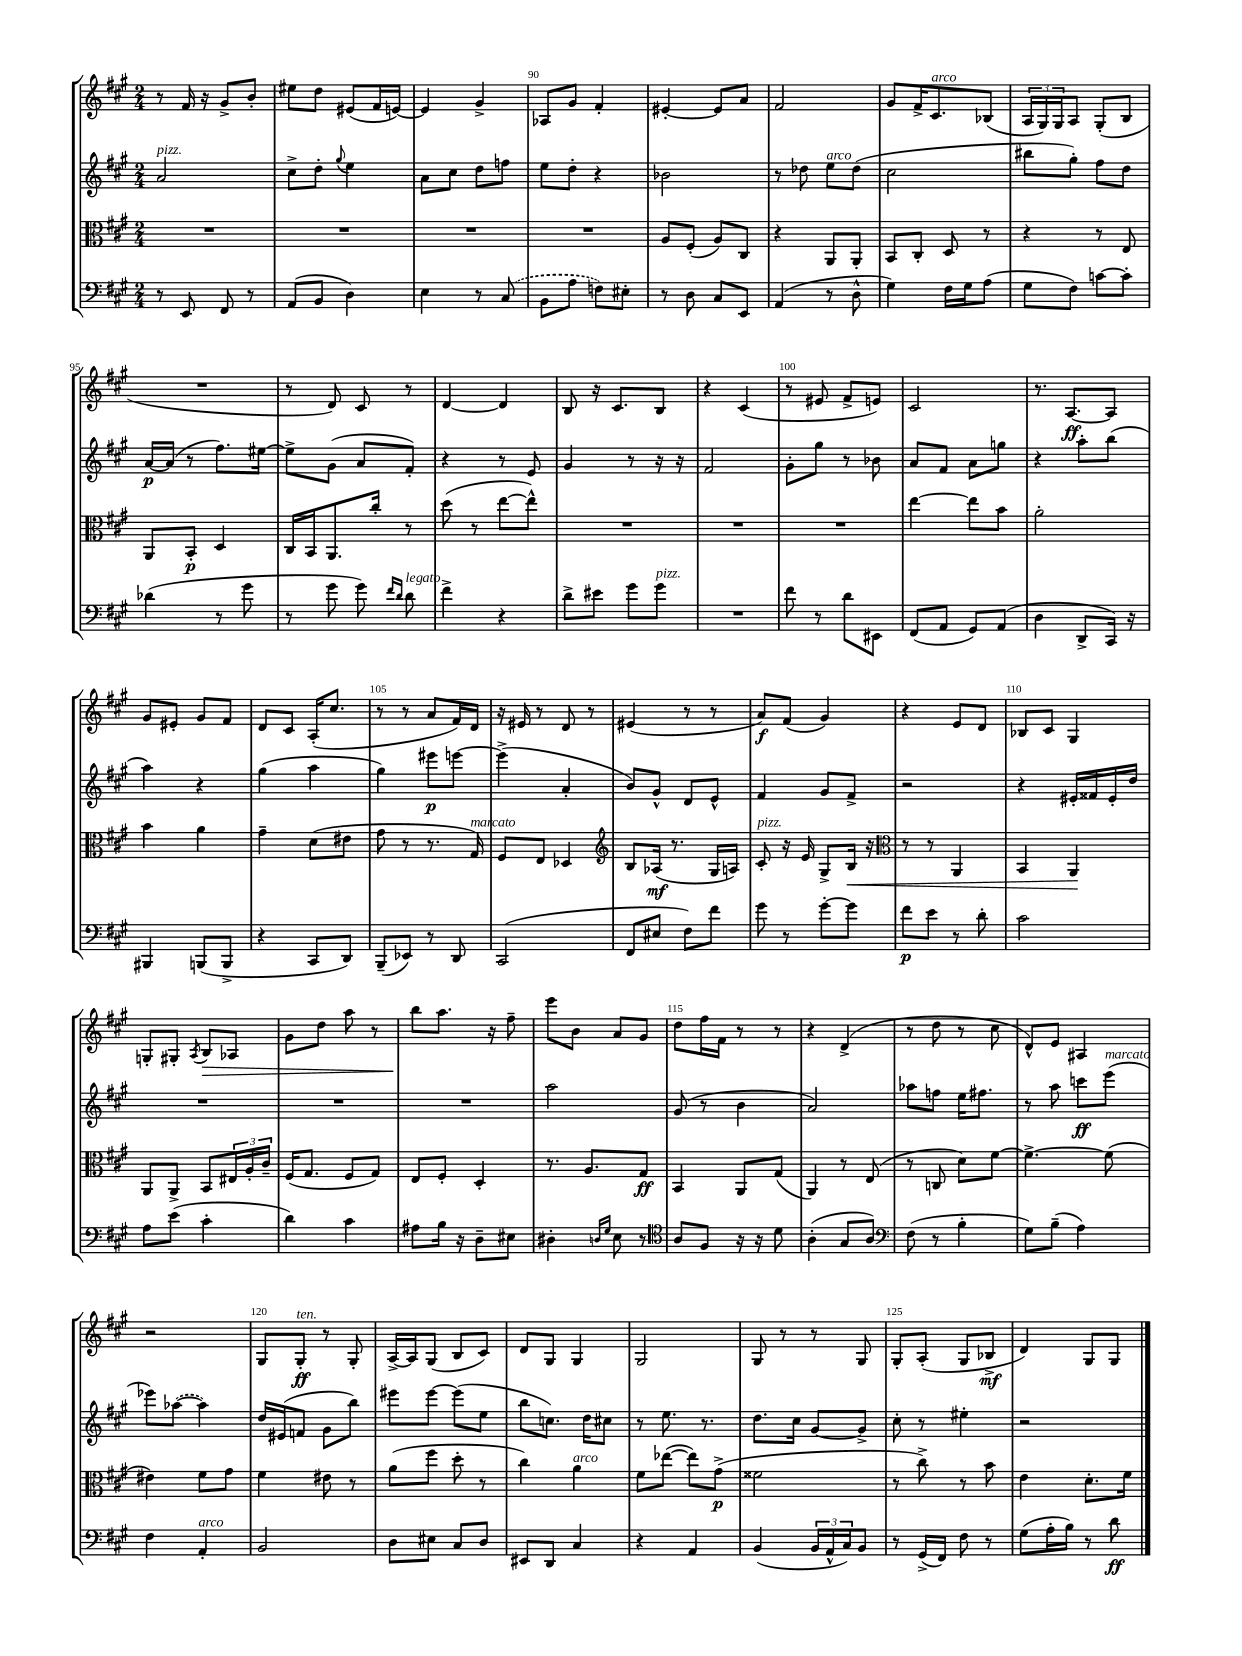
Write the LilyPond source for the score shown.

<<
\new StaffGroup <<
\new Staff = "s0" {
    \clef treble \key a \major \numericTimeSignature \time 2/4
    r8 fis'16 r16 gis'8-> b'8-. |
    eis''8 d''8 eis'8( fis'16 e'16~) |
    e'4 gis'4-> |
    aes8 gis'8 fis'4-. |
    eis'4~-. eis'8 a'8 |
    fis'2 |
    gis'8 fis'16-> cis'8.^\markup { \italic "arco" } bes8( |
    \tuplet 3/2 { a16 gis16) gis16 } a8 gis8-.( b8 |
    R2 |
    r8 d'8) cis'8 r8 |
    d'4~ d'4 |
    b8 r16 cis'8. b8 |
    r4 cis'4( |
    r8 eis'8 fis'8-> e'8) |
    cis'2 |
    r8. a8.~\ff a8 |
    gis'8 eis'8-. gis'8 fis'8 |
    d'8 cis'8 a16-.( cis''8. |
    r8 r8 a'8 fis'16) d'16 |
    r16 eis'16 r8 d'8 r8 |
    eis'4( r8 r8 |
    a'8\f) fis'8( gis'4) |
    r4 e'8 d'8 |
    bes8 cis'8 gis4 |
    g8-. gis8-. \acciaccatura { a8 } b8\> aes8 |
    gis'8 d''8 a''8 r8 |
    b''8\! a''8. r16 fis''8-- |
    e'''8 b'8 a'8 gis'8 |
    d''8 fis''16 fis'16 r8 r8 |
    r4 d'4->( |
    r8 d''8 r8 cis''8 |
    d'8-^) e'8 ais4 |
    r2 |
    gis8 gis8-.\ff^\markup { \italic "ten." } r8 gis8-. |
    a16~-> a16 gis8( b8 cis'8) |
    d'8 gis8 gis4 |
    gis2 |
    gis8 r8 r8 gis8 |
    gis8-. a8-.( gis8 bes8->\mf |
    d'4) gis8 gis8 \bar "|." |
}
\new Staff = "s1" {
    \clef treble \key a \major \numericTimeSignature \time 2/4
    a'2^\markup { \italic "pizz." } |
    cis''8-> d''8-. \appoggiatura { gis''8 } e''4 |
    a'8 cis''8 d''8 f''8 |
    e''8 d''8-. r4 |
    bes'2 |
    r8 des''8 e''8^\markup { \italic "arco" } des''8( |
    cis''2 |
    bis''8 gis''8-.) fis''8 d''8 |
    a'16~\p a'16( r8 fis''8.) eis''16~ |
    eis''8-> gis'8( a'8 fis'8-.) |
    r4 r8 e'8 |
    gis'4 r8 r16 r16 |
    fis'2 |
    gis'8-. gis''8 r8 bes'8 |
    a'8 fis'8 a'8 g''8 |
    r4 a''8-. b''8( |
    a''4) r4 |
    gis''4( a''4 |
    gis''4) eis'''8\p e'''8~ |
    e'''4->( a'4-. |
    b'8) gis'8-^ d'8 e'8-^ |
    fis'4 gis'8 fis'8-> |
    r2 |
    r4 eis'16-. fisis'16 eis'16-. d''16 |
    R2 |
    R2 |
    R2 |
    a''2 |
    gis'8( r8 b'4 |
    a'2) |
    aes''8 f''8 e''16 fis''8. |
    r8 a''8 c'''8\ff e'''8^\markup { \italic "marcato" }( |
    ees'''8) \once \slurDashed aes''8~( aes''4) |
    d''16 eis'16( f'8 gis'8 b''8) |
    eis'''8 eis'''8~ eis'''8( e''8 |
    b''8 c''8.) d''16 cis''8 |
    r8 e''8. r8. |
    d''8. cis''16 gis'8~ gis'8-> |
    cis''8-. r8 eis''4-. |
    r2 \bar "|." |
}
\new Staff = "s2" {
    \clef alto \key a \major \numericTimeSignature \time 2/4
    R2 |
    R2 |
    R2 |
    R2 |
    a8 fis8-.( a8) cis8 |
    r4 a,8 a,8-. |
    b,8 cis8-. d8 r8 |
    r4 r8 e8 |
    a,8 b,8-.\p d4 |
    cis16 b,16 a,8. cis''16-. r8 |
    d''8( r8 e''8~ e''8-^) |
    R2 |
    R2 |
    R2 |
    e''4~ e''8 b'8 |
    a'2-. |
    b'4 a'4 |
    gis'4-- d'8( eis'8 |
    gis'8 r8 r8. gis16^\markup { \italic "marcato" }) |
    fis8 e8 des4 |
    \clef treble b8 aes16\mf( r8. gis16 a16) |
    cis'8-.^\markup { \italic "pizz." } r16 e'16 gis8-> b16\< r16 |
    \clef alto r8 r8 a,4 |
    b,4 a,4\! |
    a,8 a,8-> b,8 \tuplet 3/2 { eis16 a16-. cis'16-- } |
    fis16( gis8. fis8 gis8) |
    e8 fis8-. d4-. |
    r8. a8. gis8\ff |
    b,4 a,8 gis8( |
    a,4) r8 e8( |
    r8 c8 d'8) fis'8~ |
    fis'4.~-> fis'8( |
    eis'4) fis'8 gis'8 |
    fis'4 eis'8 r8 |
    a'8( fis''8 d''8-. r8 |
    cis''4) a'4^\markup { \italic "arco" } |
    fis'8 ees''8~( ees''8) gis'8->\p( |
    fisis'2 |
    r8 cis''8->) r8 b'8 |
    e'4 d'8.-. fis'16 \bar "|." |
}
\new Staff = "s3" {
    \clef bass \key a \major \numericTimeSignature \time 2/4
    r8 e,8 fis,8 r8 |
    a,8( b,8 d4) |
    e4 r8 \once \slurDashed cis8( |
    b,8 a8 f8) eis8-. |
    r8 d8 cis8 e,8 |
    a,4( r8 d8-^ |
    gis4) fis16 gis16 a8( |
    gis8 fis8) c'8~ c'8-. |
    des'4( r8 gis'8 |
    r8 gis'8 gis'8) \grace { fis'16 d'16 } d'8^\markup { \italic "legato" } |
    fis'4-> r4 |
    d'8-> eis'8 gis'8 gis'8^\markup { \italic "pizz." } |
    R2 |
    fis'8 r8 d'8 eis,8 |
    fis,8( a,8 gis,8) a,8( |
    d4 d,8-> cis,16) r16 |
    bis,,4 b,,8( b,,8-> |
    r4 cis,8 d,8) |
    b,,8--( ees,8) r8 d,8 |
    cis,2( |
    fis,8 eis8 fis8) fis'8 |
    gis'8 r8 gis'8~-. gis'8 |
    fis'8\p e'8 r8 d'8-. |
    cis'2 |
    a8 e'8( cis'4-. |
    d'4) cis'4 |
    ais8 b16 r16 d8-- eis8 |
    dis4-. \grace { d16 gis16 } e8 r8 |
    \clef tenor a8 fis8 r16 r16 d'8 |
    a4-.( gis8 a8) |
    \clef bass fis8( r8 b4-. |
    gis8) b8--( a4) |
    fis4 a,4-.^\markup { \italic "arco" } |
    b,2 |
    d8 eis8 cis8 d8 |
    eis,8 d,8 cis4 |
    r4 a,4 |
    b,4( \tuplet 3/2 { b,16 a,16-^ cis16) } b,8 |
    r8 gis,16->( fis,16) fis8 r8 |
    gis8( a16-. b16) r8 d'8\ff \bar "|." |
}
>>
>>
\layout { \context { \Score currentBarNumber = #87 \override BarNumber.break-visibility = ##(#f #t #t) barNumberVisibility = #(every-nth-bar-number-visible 5) } }
